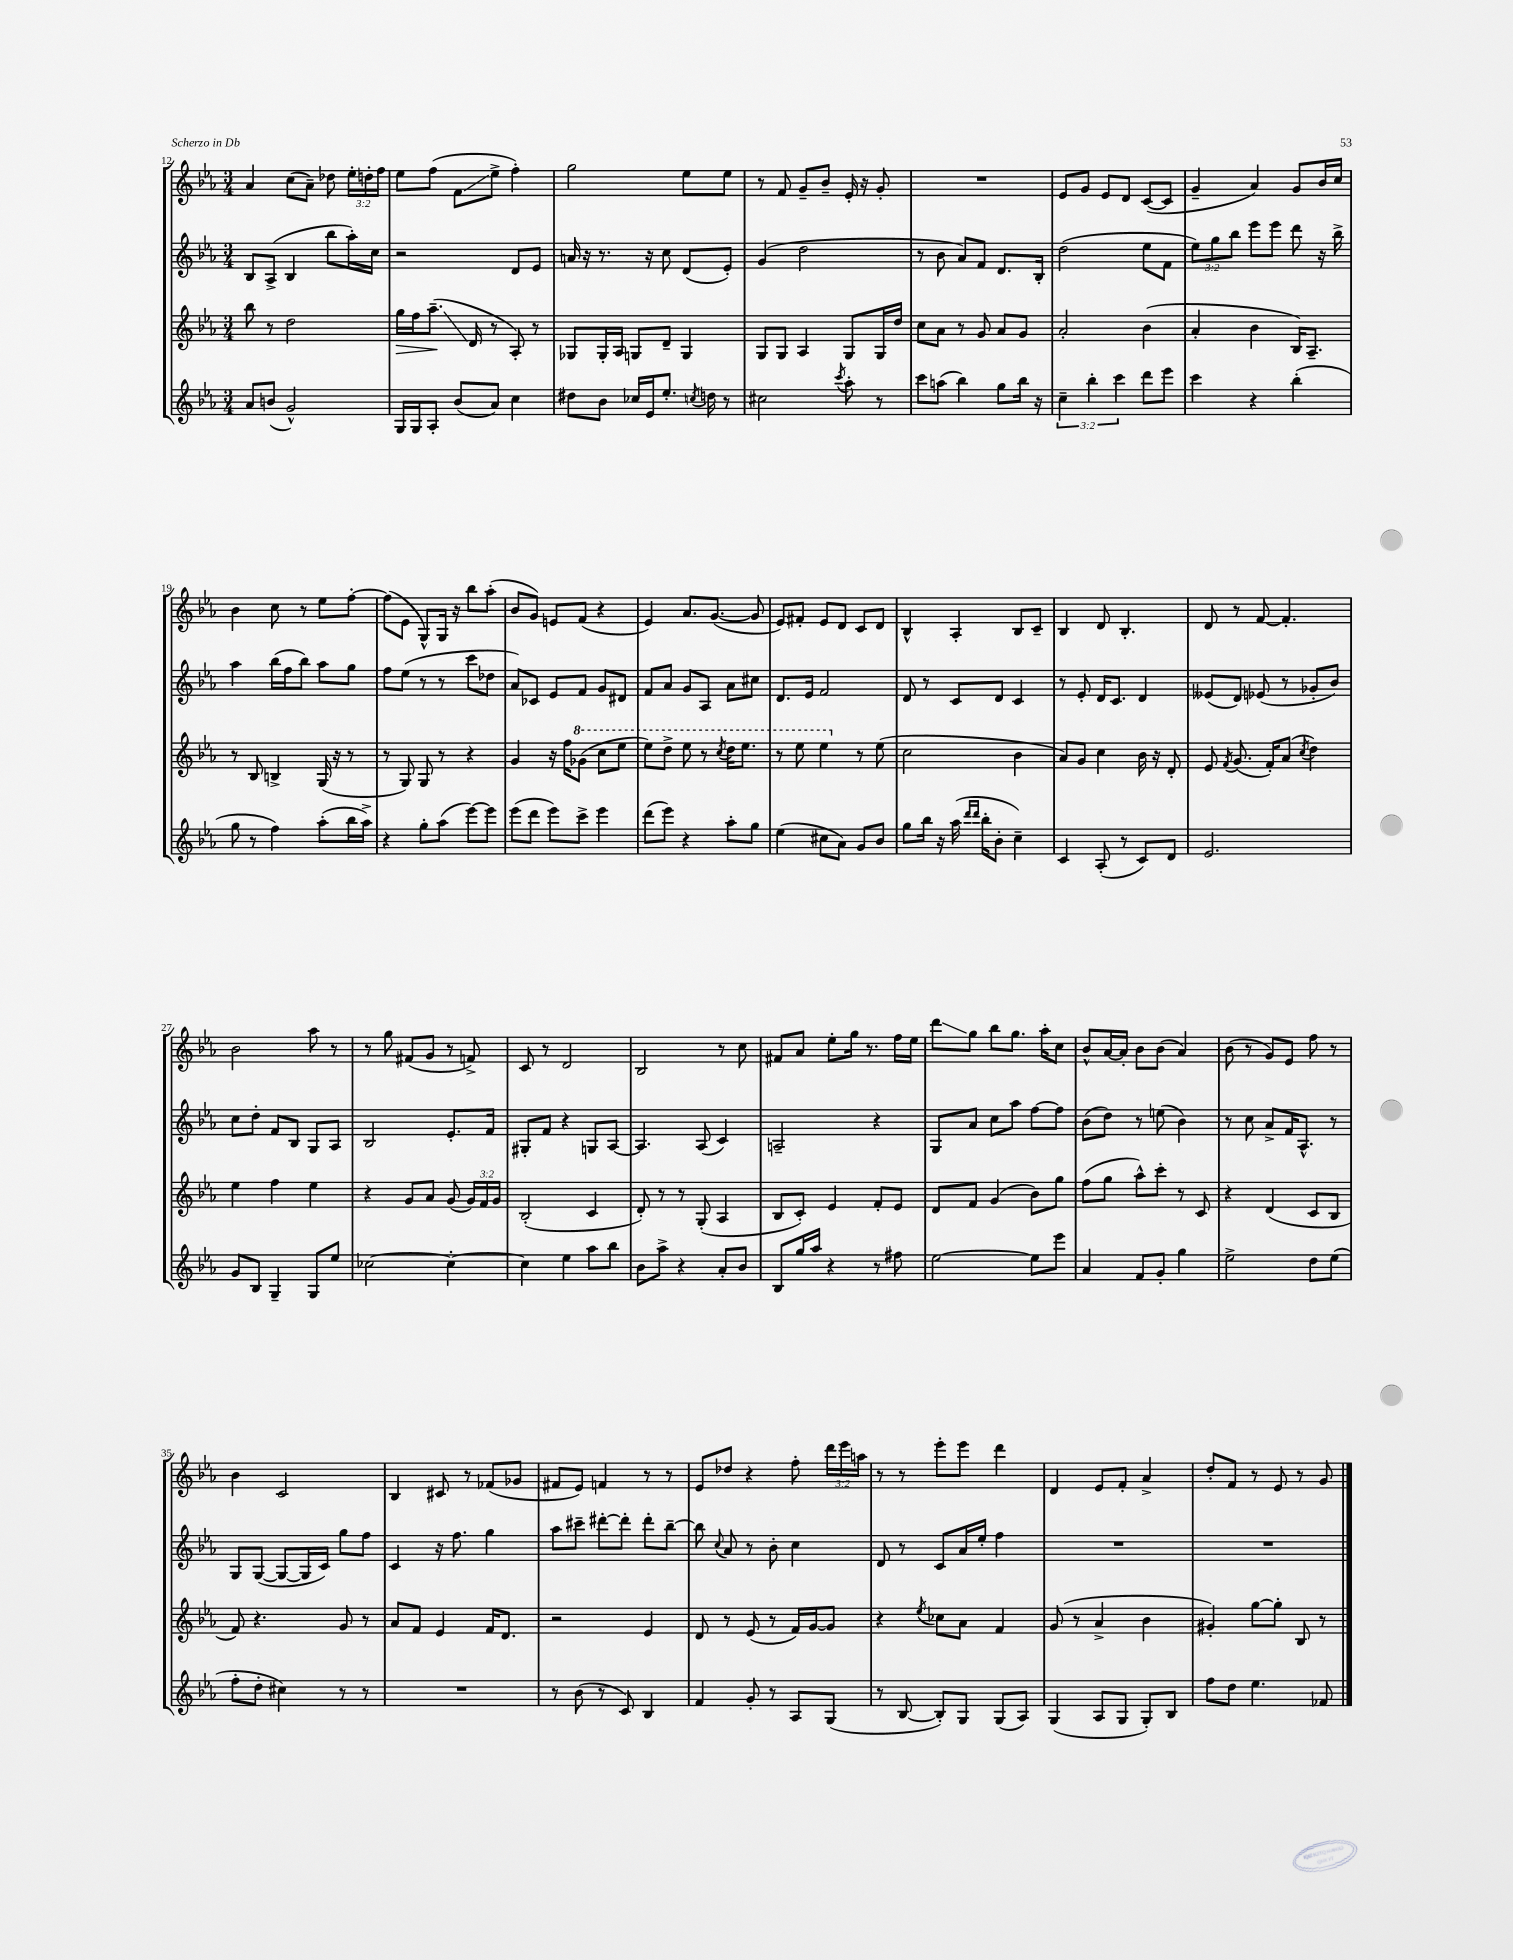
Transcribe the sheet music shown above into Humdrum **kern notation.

**kern	**kern	**kern	**kern
*staff4	*staff3	*staff2	*staff1
*clefG2	*clefG2	*clefG2	*clefG2
*k[b-e-a-]	*k[b-e-a-]	*k[b-e-a-]	*k[b-e-a-]
*M3/4	*M3/4	*M3/4	*M3/4
8a-	8bb-	8B-	4a-
(8b	8r	(8A-^	.
2g^^)	2dd	4B-	(8cc
.	.	.	8a-~)
.	.	8bb-	8dd-
.	.	16aa-')	24ee-'
.	.	.	24dd'
.	.	16cc	.
.	.	.	24ff
=	=	=	=
16G	16gg	2r	8ee-
16G	16ff	.	.
8A-'	(8.aa-~	.	(8ff
(8b-	.	.	8f
.	16d	.	.
8a-)	8r	.	8ee-^
4cc	8A-')	8d	4ff')
.	8r	8e-	.
=	=	=	=
8dd#	8G-	16a	2gg
.	.	16r	.
8b-	16G-'	8.r	.
.	16A-	.	.
16cc-	8G	.	.
16e-	.	16r	.
8.ee-'	8d~	8cc	.
.	4G	(8d	8ee-
8qcc	.	.	.
16dd	.	.	.
8r	.	8e-')	8ee-
=	=	=	=
2cc#	8G	(4g	8r
.	8G	.	8f
.	4A-	2dd	8g~
.	.	.	8b-~
8qccc	.	.	.
8aa-'	8G	.	16e-'
.	.	.	16r
8r	16G	.	8g'
.	16dd	.	.
=	=	=	=
8ccc	8cc	8r	2.r
(8aa	8a-	8b-	.
4bb-)	8r	8a-)	.
.	8g	8f	.
8gg	8a-	8.d	.
16bb-	8g	.	.
16r	.	16B-'	.
=	=	=	=
6cc~	2a-'	(2dd	8e-
.	.	.	8g
6bb-'	.	.	.
.	.	.	8e-
6ccc	.	.	.
.	.	.	8d
8ddd	(4b-	8ee-	([8c
8eee-	.	8f	8c]
=	=	=	=
4ccc	4a-'	12ee-)	4g~
.	.	12gg	.
.	.	12bb-	.
4r	4b-	8eee-	4a-)
.	.	8eee-	.
(4bb-'	16B-)	8ddd	8g
.	8.A-~	.	.
.	.	16r	16b-
.	.	16bb-^	16cc
=	=	=	=
8gg	8r	4aa-	4b-
8r	8B-	.	.
4ff)	4B^	(16bb-	8cc
.	.	16ff	.
.	.	8bb-)	8r
(8aa-'	(16G	8aa-	8ee-
.	16r	.	.
16bb-	8r	8gg	[8ff'
16aa-^)	.	.	.
=	=	=	=
4r	8r	8ff	(8ff]
.	8G)	(8ee-	8e-
8gg'	8G	8r	8G^^)
(8aa-	8r	8r	16G
.	.	.	16r
[8eee-)	4r	8ccc	8bb-
8eee-]	.	8dd-	(8aa-'
=	=	=	=
(8eee-	4g	8a-)	8b-
8ddd	.	8c-	8g)
8eee-)	16r	8e-	8e
.	16ff	.	.
8ccc^	(8gg-	8f	(8f
4eee-	8ccc	8g	4r
.	8eee-	8d#	.
=	=	=	=
(8ddd	8eee-)	8f	4e-)
8eee-)	8ddd^	8a-	.
4r	8eee-	8g	8.a-
.	8r	8A-	.
.	.	.	([8.g
.	8qccc	.	.
8aa-'	16ddd	8a-	.
.	8.eee-	.	.
8gg	.	8cc#	8g]
=	=	=	=
(4ee-	8r	8.d	8e-)
.	8eee-	.	8f#'
.	.	16e-	.
8cc#	4eee-	2f	8e-
8a-)	.	.	8d
8g	8r	.	8c
8b-	(8ee-	.	8d
=	=	=	=
8gg	2cc	8d	4B-^^
16bb-	.	8r	.
16r	.	.	.
(16aa-	.	8c	4A-'
16qqddd	.	.	.
16qqddd	.	.	.
16bb-'	.	.	.
8b-'	.	8d	.
4cc~)	4b-	4c	8B-
.	.	.	8c~
=	=	=	=
4c	8a-)	8r	4B-
.	8g	8e-'	.
(8A-'	4cc	16d	8d
.	.	8.c	.
8r	.	.	4.B-'
8c)	16b-	4d	.
.	16r	.	.
8d	8d'	.	.
=	=	=	=
2.e-	8e-	(8e--	8d
.	8qf	.	.
.	(8.g	8d)	8r
.	.	(8e-	[8f
.	16f')	.	.
.	(8a-	8r	4.f']
.	8qcc	.	.
.	4dd)	8g-'	.
.	.	8b-)	.
=	=	=	=
8g	4ee-	8cc	2b-
8B-	.	8dd'	.
4G~	4ff	8f	.
.	.	8B-	.
8G	4ee-	8G	8aa-
8ee-	.	8A-	8r
=	=	=	=
[2cc-	4r	2B-	8r
.	.	.	8gg
.	8g	.	(8f#
.	8a-	.	8g
4cc-'_	(8g	8.e-'	8r
.	24g)	.	8f^)
.	24f	.	.
.	.	16f	.
.	24g	.	.
=	=	=	=
4cc-]	(2B-'	8G#'	8c
.	.	8f	8r
4ee-	.	4r	2d
8aa-	4c	8G	.
8bb-	.	[8A-	.
=	=	=	=
8b-	8d')	4.A-]	2B-
8aa-^	8r	.	.
4r	8r	.	.
.	(8G'	(8A-	.
8a-'	4A-	4c)	8r
8b-	.	.	8cc
=	=	=	=
8B-	8B-	2A~	8f#
16gg	8c')	.	8a-
16aa-	.	.	.
4r	4e-	.	8ee-'
.	.	.	16gg
.	.	.	8.r
8r	8f'	4r	.
8ff#	8e-	.	16ff
.	.	.	16ee-
=	=	=	=
[2ee-	8d	8G	8ddd
.	8f	8a-	8gg
.	(4g	8cc	8bb-
.	.	8aa-	8.gg
8ee-]	8b-)	[8ff	.
.	.	.	16aa-'
8eee-	8gg	8ff]	8cc
=	=	=	=
4a-	(8ff	(8b-	8b-^^
.	8gg	8dd)	[16a-
.	.	.	16a-']
8f	8aa-^^)	8r	8b-
8g'	8ccc'	(8ee	(8b-
4gg	8r	4b-)	4a-)
.	8c	.	.
=	=	=	=
2ee-^	4r	8r	(8b-
.	.	8cc	8r
.	(4d	8a-^	8g)
.	.	16f	8e-
.	.	8.A-^^	.
8dd	8c	.	8ff
(8ee-	8B-	8r	8r
=	=	=	=
8ff'	8f)	8G	4b-
8dd'	4.r	([8G	.
4cc#)	.	8G_	2c
.	.	16G]	.
.	.	16c)	.
8r	8g	8gg	.
8r	8r	8ff	.
=	=	=	=
2.r	8a-	4c	4B-
.	8f	.	.
.	4e-	16r	8c#
.	.	8.ff	.
.	.	.	8r
.	16f	4gg	(8f-
.	8.d	.	.
.	.	.	8g-
=	=	=	=
8r	2r	8aa-	8f#
(8b-	.	8ccc#~	8e-)
8r	.	[8ddd#'	4f
8c)	.	8ddd#']	.
4B-	4e-	8ddd#'	8r
.	.	[8bb-~	8r
=	=	=	=
4f	8d	8bb-]	8e-
.	.	8qqcc	.
.	8r	8a-	8dd-
8g'	(8e-	8r	4r
8r	8r	8b-'	.
8A-	16f)	4cc	8ff'
.	[16g	.	.
(8G	8g]	.	24ddd
.	.	.	24eee-
.	.	.	24aa
=	=	=	=
8r	4r	8d	8r
[8B-	.	8r	8r
.	8qee-	.	.
8B-'])	8cc-	8c	8eee-'
8G	8a-	16a-	8eee-
.	.	16ee-'	.
(8G	4f	4ff	4ddd
8A-)	.	.	.
=	=	=	=
(4G	(8g	2.r	4d
.	8r	.	.
8A-	4a-^	.	8e-
8G	.	.	8f'
8G')	4b-	.	4a-^
8B-	.	.	.
=	=	=	=
8ff	4g#')	2.r	8dd'
8dd	.	.	8f
4.ee-	[8gg	.	8r
.	8gg']	.	8e-
.	8B-	.	8r
8f-	8r	.	8g
==	==	==	==
*-	*-	*-	*-
